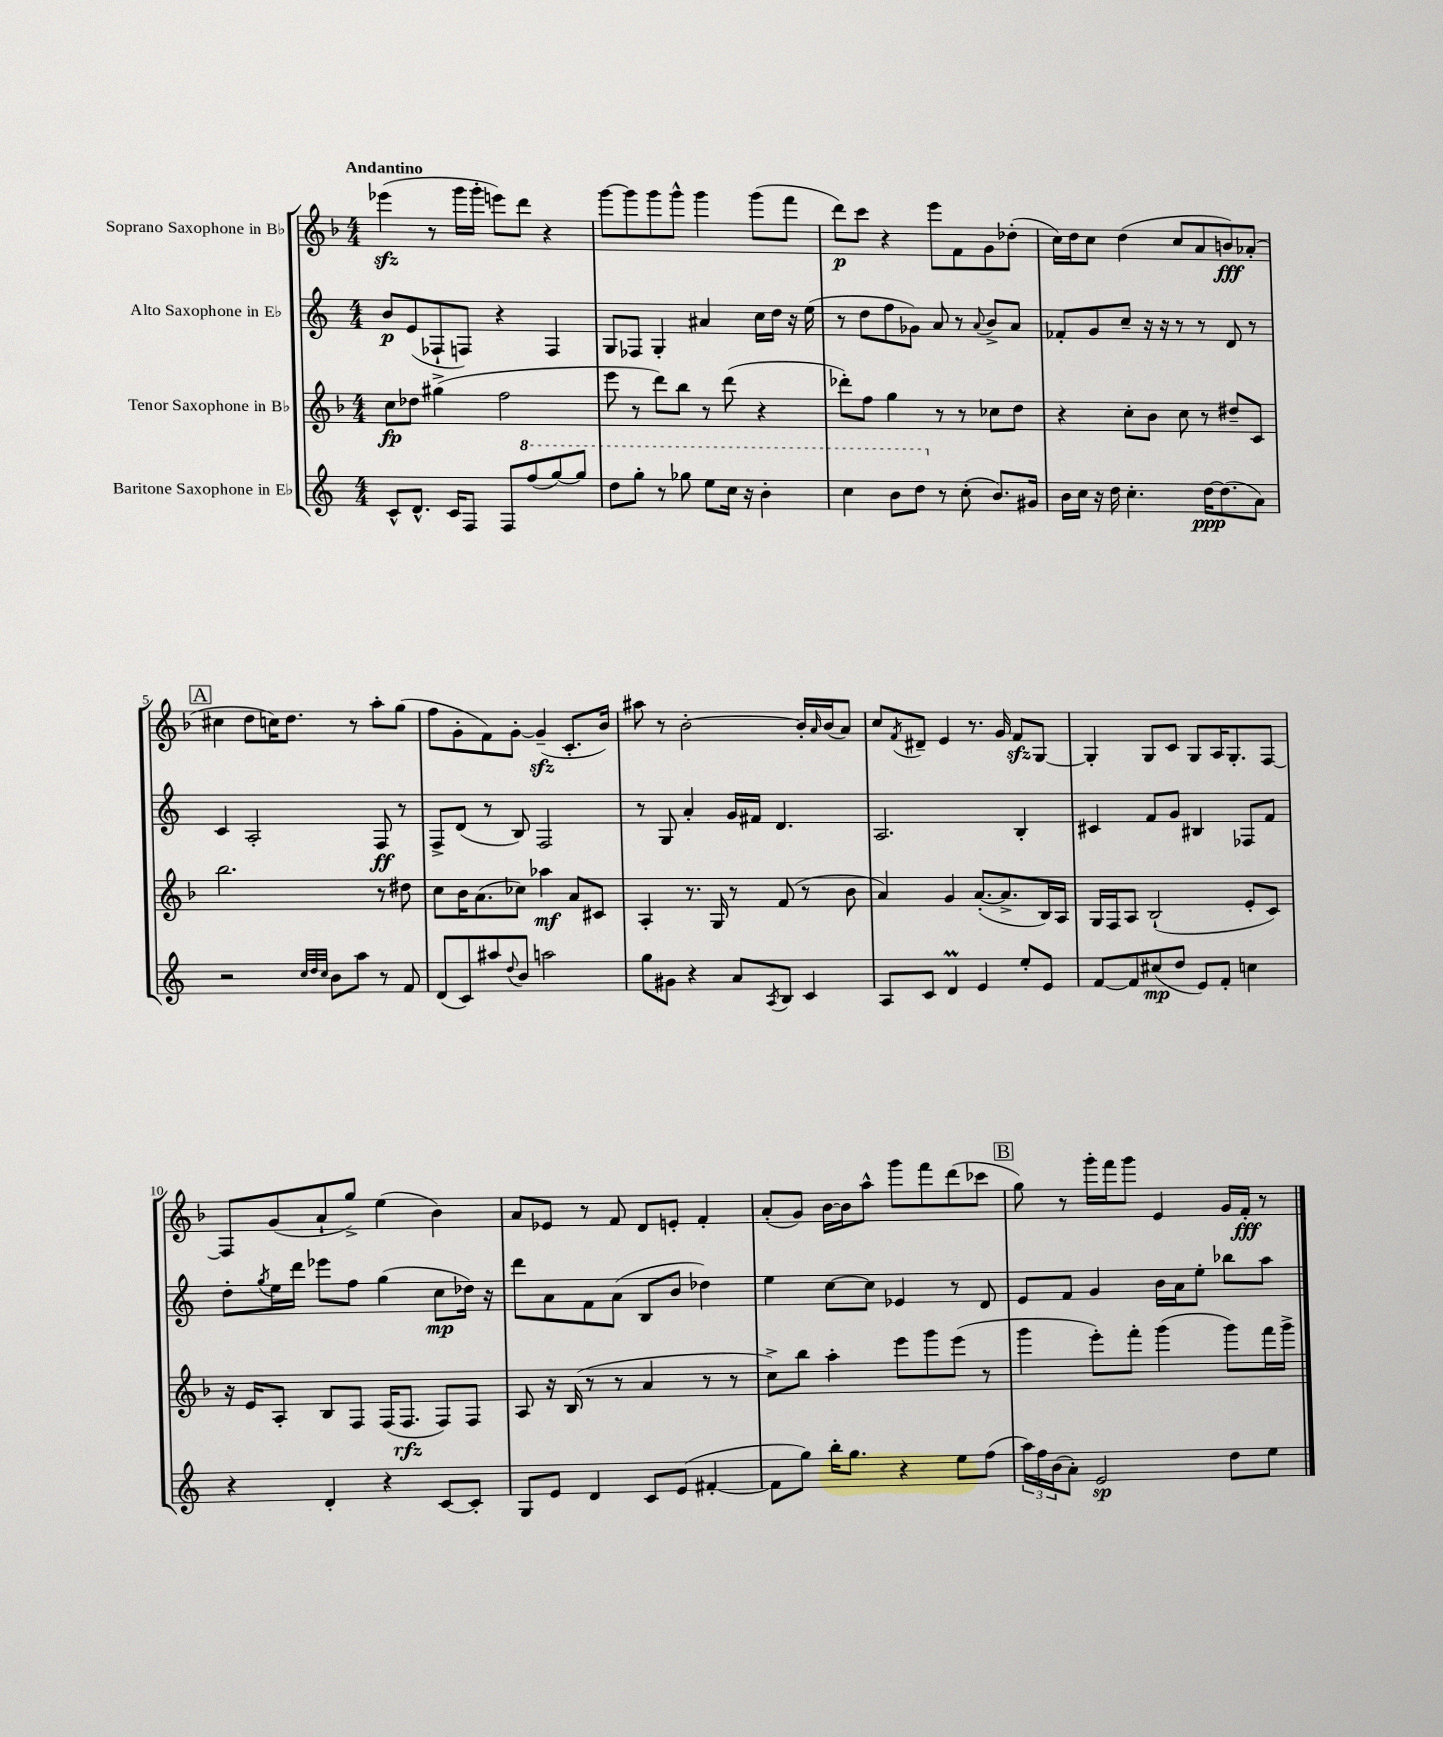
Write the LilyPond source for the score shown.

<<
\new StaffGroup <<
\new Staff = "s0" \with { instrumentName = "Soprano Saxophone in Bb" } {
    \clef treble \key f \major \numericTimeSignature \time 4/4 \tempo "Andantino"
    ees'''4\sfz( r8 g'''16 g'''16-. e'''8) d'''8 r4 |
    g'''8~ g'''8 g'''8 g'''8-^ g'''4 g'''8( f'''8 |
    d'''8\p) c'''8 r4 e'''8 f'8 g'8 des''8-.( |
    c''16) d''16 c''8 d''4( c''8 a'8 b'8\fff) aes'8-.( |
    \mark \markup { \box "A" } cis''4 d''8 c''16) d''8. r8 a''8-. g''8( |
    f''8 g'8-. f'8) g'8~-. g'4--\sfz( c'8.-. bes'16) |
    ais''8 r8 bes'2~-. bes'16-. \grace { a'16 } bes'16( a'8) |
    c''8 \acciaccatura { f'8 } dis'8-- e'4 r8. g'16 f'8\sfz g8~ |
    g4-. g8 c'8 g8 a16 g8.-. f8~ |
    f8 g'8( a'8-! g''8->) e''4( bes'4) |
    a'8 ees'8 r8 f'8 d'8 e'8-. f'4-. |
    a'8-.( g'8) bes'16~ bes'16 a''8-^ g'''8 f'''8 d'''8( ces'''8 |
    \mark \markup { \box "B" } g''8) r8 g'''16-. f'''16 g'''8 e'4 g'16 f'16-.\fff r8 \bar "|." |
}
\new Staff = "s1" \with { instrumentName = "Alto Saxophone in Eb" } {
    \clef treble \key c \major \numericTimeSignature \time 4/4
    b'8\p e'8( fes8-! f8) r4 f4 |
    g8 fes8 g4-. ais'4 c''16 d''16 r16 e''16( |
    r8 d''8 f''8 ges'8) a'8 r8 \appoggiatura { a'8 } b'8-> a'8 |
    fes'8-. g'8 c''8-- r16 r16 r8 r8 d'8 r8 |
    \mark \markup { \box "A" } c'4 a2-. f8\ff r8 |
    f8-> d'8( r8 b8) f2 |
    r8 g8 a'4-. g'16 fis'16 d'4. |
    a2. b4-. |
    cis'4 f'8 g'8 bis4 fes8 f'8 |
    d''8-. \acciaccatura { g''8 } e''16 d'''16 ees'''8 f''8 g''4( c''8\mp des''16) r16 |
    d'''8 a'8 f'8 a'8( b8 b'8 des''4) |
    e''4 c''8~ c''8 ees'4 r8 d'8 |
    \mark \markup { \box "B" } e'8 f'8 g'4 b'16 a'16 e''8-. bes''8 a''8 \bar "|." |
}
\new Staff = "s2" \with { instrumentName = "Tenor Saxophone in Bb" } {
    \clef treble \key f \major \numericTimeSignature \time 4/4
    c''8\fp des''8 gis''4->( f''2 |
    e'''8 r8 d'''8) bes''8 r8 d'''8( r4 |
    des'''8-.) f''8 g''4 r8 r8 ces''8 d''8 |
    r4 c''8-. bes'8 c''8 r8 dis''8-- c'8 |
    \mark \markup { \box "A" } bes''2. r8 dis''8 |
    c''8 bes'16 a'8.( ces''8) aes''4\mf a'8 cis'8 |
    a4-. r8. g16 r8 f'8( r8 bes'8 |
    a'4) g'4 a'8.~-.( a'8.-> bes16) a16 |
    g16 f16 a8 bes2-!( e'8-. c'8) |
    r16 e'16 a8-. bes8 f8 f16( f8.\rfz f8) f8 |
    a8 r16 bes16( r8 r8 a'4 r8 r8 |
    c''8->) bes''8 a''4-. e'''8 g'''8 e'''8( r8 |
    \mark \markup { \box "B" } g'''4 e'''8-.) f'''8-. g'''4( g'''8) f'''16 g'''16-> \bar "|." |
}
\new Staff = "s3" \with { instrumentName = "Baritone Saxophone in Eb" } {
    \clef treble \key c \major \numericTimeSignature \time 4/4
    c'8-^ d'8.-^ c'16 f8 f8 \ottava #1 f'''8( g'''8~) g'''8 |
    d'''8 g'''8-. r8 ges'''8 e'''8 c'''16 r16 b''4-. |
    c'''4 b''8 d'''8 \ottava #0 r8 c''8-.( b'8.) gis'16 |
    b'16 c''16 r16 d''16 c''4.-. d''16~\ppp d''8.( a'8) |
    \mark \markup { \box "A" } r2 \grace { c''32 d''32 c''32 } b'8 a''8 r8 f'8 |
    d'8( c'8) ais''8 \appoggiatura { d''8 } b'8 a''2 |
    g''8 gis'8 r4 a'8 \acciaccatura { a8 } b8 c'4 |
    a8 c'8 d'4\prall e'4 e''8-. e'8 |
    f'8~ f'8 cis''8\mp( d''8 e'8) f'8-. c''4 |
    r4 d'4-. r4 c'8~ c'8-. |
    g8 e'8 d'4 c'8 e'8( fis'4~-. |
    fis'8 g''8) b''16-. g''8. r4 e''8 f''8( |
    \mark \markup { \box "B" } \tuplet 3/2 { a''16) f''16 b'16( } a'8-.) e'2\sp d''8 e''8 \bar "|." |
}
>>
>>
